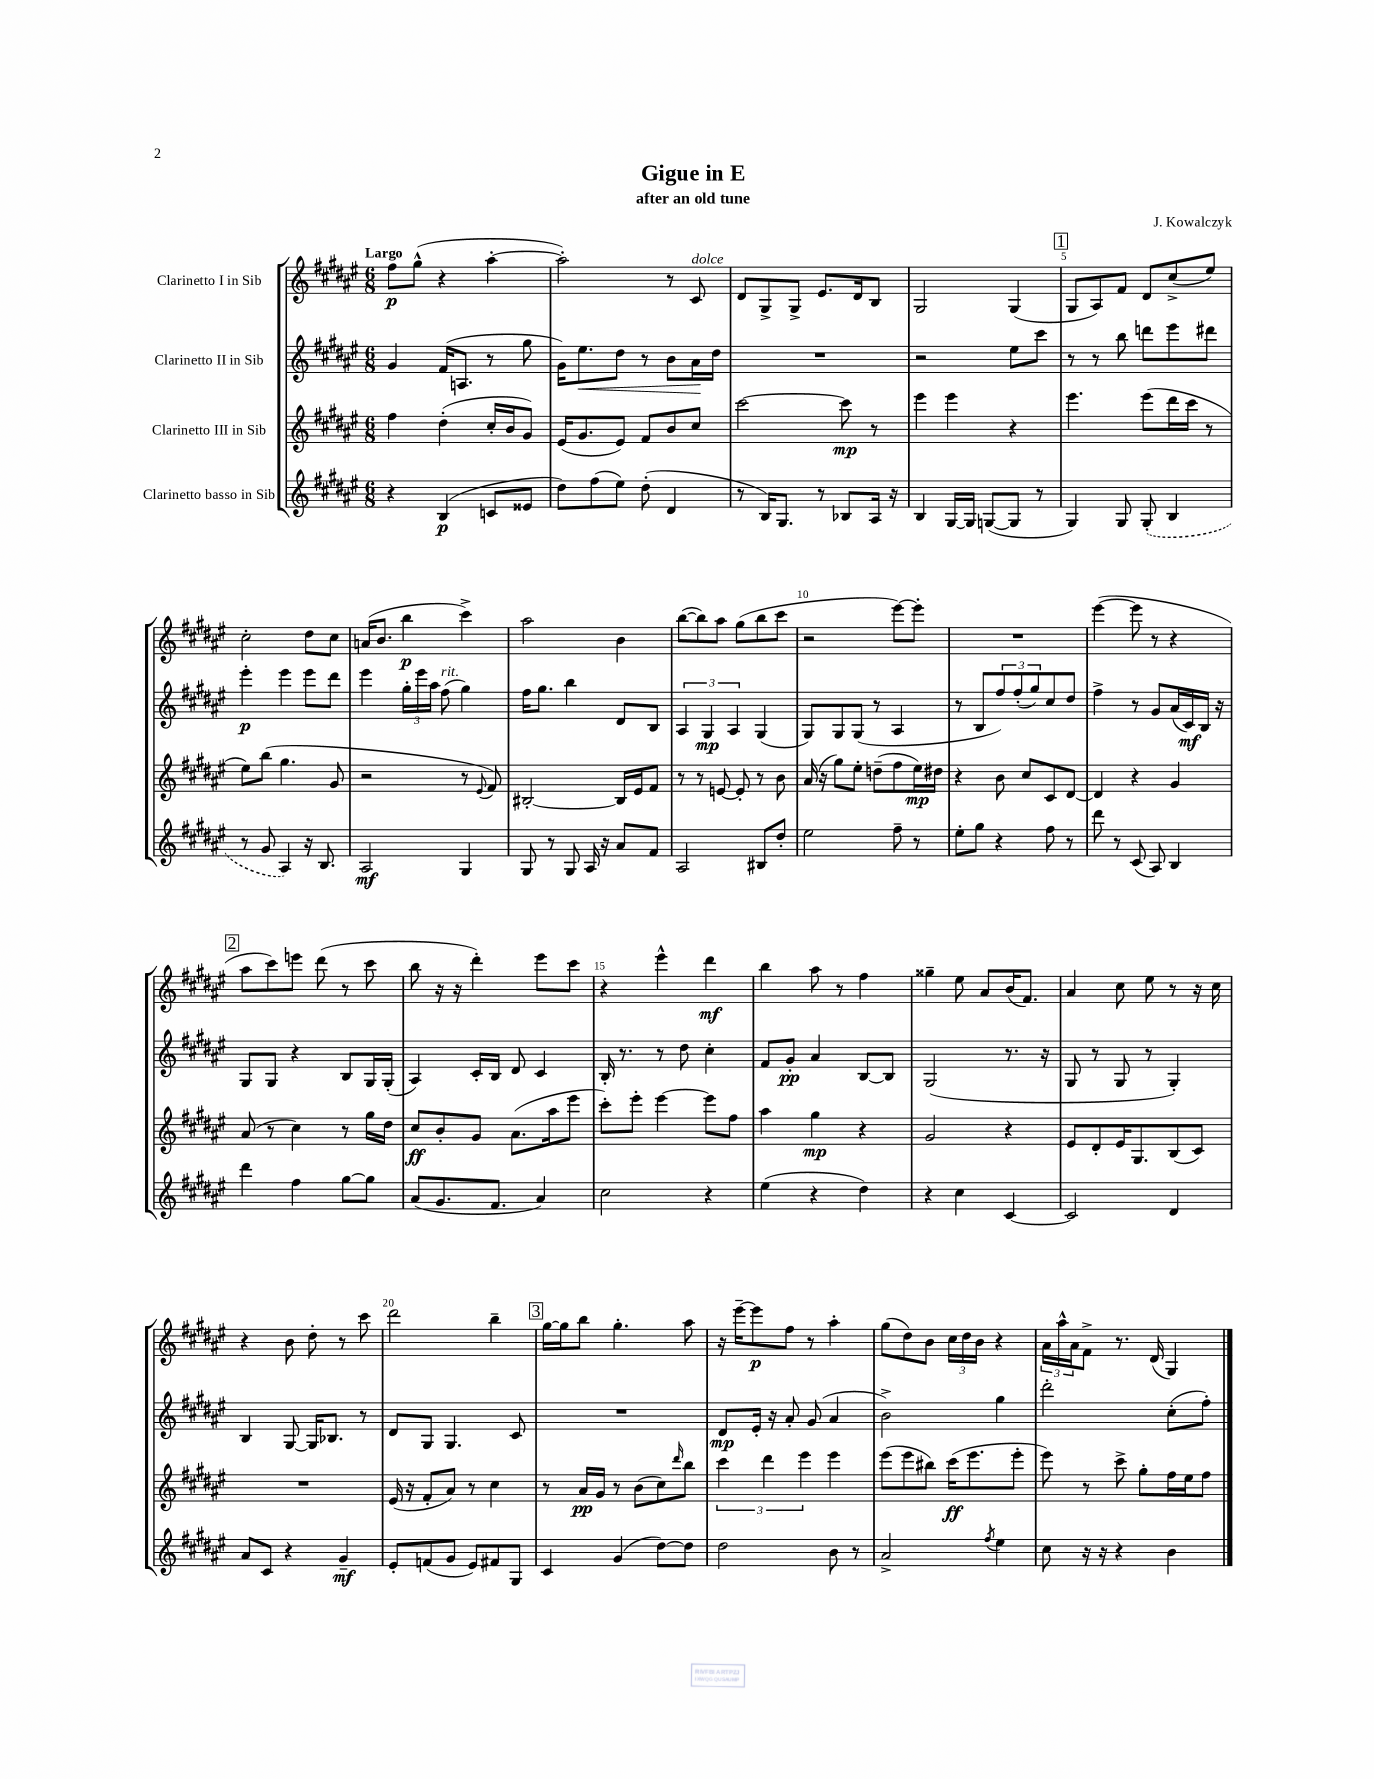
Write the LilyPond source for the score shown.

\header { title = "Gigue in E" composer = "J. Kowalczyk" subtitle = "after an old tune" }
<<
\new StaffGroup <<
\new Staff = "s0" \with { instrumentName = "Clarinetto I in Sib" } {
    \clef treble \key fis \major \numericTimeSignature \time 6/8 \tempo "Largo"
    fis''8\p gis''8-^( r4 ais''4~-. |
    ais''2-.) r8 cis'8^\markup { \italic "dolce" } |
    dis'8 gis8-> gis8-> eis'8. dis'16 b8 |
    gis2 gis4( |
    \mark \markup { \box "1" } gis8 ais8) fis'8 dis'8 cis''8->( eis''8) |
    cis''2-. dis''8 cis''8 |
    a'16( b'8. b''4\p cis'''4->) |
    ais''2 b'4 |
    b''8~( b''8) ais''8 gis''8( b''8 cis'''8 |
    r2 eis'''8~) eis'''8-. |
    R2. |
    eis'''4~( eis'''8 r8 r4 |
    \mark \markup { \box "2" } ais''8 cis'''8) e'''8 dis'''8( r8 cis'''8 |
    b''8 r16 r16 dis'''4-.) eis'''8 cis'''8 |
    r4 eis'''4-^ dis'''4\mf |
    b''4 ais''8 r8 fis''4 |
    gisis''4-- eis''8 ais'8 b'16( fis'8.) |
    ais'4 cis''8 eis''8 r8 r16 cis''16 |
    r4 b'8 dis''8-. r8 cis'''8 |
    dis'''2 b''4-- |
    \mark \markup { \box "3" } gis''16~ gis''16 b''8 gis''4.-. ais''8 |
    r16 eis'''16~-- eis'''8\p fis''8 r8 ais''4-. |
    gis''8( dis''8) b'8 \tuplet 3/2 { cis''16 dis''16 b'16 } r4 |
    \tuplet 3/2 { ais'16 ais''16-^ ais'16 } fis'8-> r8. dis'16( gis4) \bar "|." |
}
\new Staff = "s1" \with { instrumentName = "Clarinetto II in Sib" } {
    \clef treble \key fis \major \numericTimeSignature \time 6/8
    gis'4 fis'16( a8. r8 gis''8 |
    gis'16) eis''8.\< dis''8 r8 b'8 ais'16\! dis''16 |
    R2. |
    r2 eis''8 cis'''8 |
    \mark \markup { \box "1" } r8 r8 b''8 d'''8 eis'''8 dis'''8 |
    eis'''4-.\p eis'''4 eis'''8 dis'''8 |
    eis'''4 \tuplet 3/2 { gis''16-. eis'''16 ais''16 } fis''8^\markup { \italic "rit." }( gis''4) |
    fis''16 gis''8. b''4 dis'8 b8 |
    \tuplet 3/2 { ais4 gis4\mp ais4 } gis4( |
    gis8) gis8 gis8( r8 ais4 |
    r8 b8 \tuplet 3/2 { fis''8) fis''8-.( gis''8) } cis''8 dis''8 |
    fis''4-> r8 gis'8 ais'16( cis'16\mf) b16 r16 |
    \mark \markup { \box "2" } gis8 gis8 r4 b8 gis16 gis16-.( |
    ais4) cis'16-. b16 dis'8 cis'4 |
    b16-. r8. r8 dis''8 cis''4-. |
    fis'8 gis'8-.\pp ais'4 b8~ b8 |
    gis2( r8. r16 |
    gis8 r8 gis8 r8 gis4-.) |
    b4 gis8~ gis16 bes8. r8 |
    dis'8 gis8 gis4. cis'8 |
    \mark \markup { \box "3" } R2. |
    dis'8\mp eis'16-. r16 ais'8-. gis'8( ais'4 |
    b'2->) gis''4 |
    dis'''2-. cis''8-.( fis''8-.) \bar "|." |
}
\new Staff = "s2" \with { instrumentName = "Clarinetto III in Sib" } {
    \clef treble \key fis \major \numericTimeSignature \time 6/8
    fis''4 dis''4-.( cis''16-. b'16 gis'8) |
    eis'16( gis'8. eis'8) fis'8 b'8 cis''8 |
    cis'''2~ cis'''8\mp r8 |
    eis'''4 eis'''4 r4 |
    \mark \markup { \box "1" } eis'''4. eis'''8( dis'''16 cis'''16 r8 |
    eis''8) b''8( gis''4. gis'8 |
    r2 r8 \appoggiatura { eis'8 } fis'8) |
    bis2~-. bis16 eis'16 fis'8 |
    r8 r8 e'8~ e'8-. r8 b'8 |
    ais'16( r16 gis''8) eis''8-. d''8--( fis''8 eis''16\mp) dis''16 |
    r4 b'8 cis''8 cis'8 dis'8~ |
    dis'4 r4 gis'4 |
    \mark \markup { \box "2" } ais'8( r8 cis''4) r8 gis''16 dis''16 |
    cis''8\ff b'8-. gis'8 ais'8.( ais''16 eis'''8 |
    cis'''8-.) eis'''8-. eis'''4~ eis'''8 fis''8 |
    ais''4 gis''4\mp r4 |
    gis'2 r4 |
    eis'8 dis'8-. eis'16 gis8. b8( cis'8) |
    R2. |
    eis'16( r16 fis'8-. ais'8) r8 cis''4 |
    \mark \markup { \box "3" } r8 ais'16\pp gis'16 r8 b'8( cis''8) \grace { dis'''16 } b''8 |
    \tuplet 3/2 { cis'''4 dis'''4 eis'''4 } eis'''4 |
    eis'''8( eis'''8 bis''8) cis'''16\ff( eis'''8. eis'''8-. |
    eis'''8) r8 cis'''8-> gis''8-. fis''16 eis''16 fis''8 \bar "|." |
}
\new Staff = "s3" \with { instrumentName = "Clarinetto basso in Sib" } {
    \clef treble \key fis \major \numericTimeSignature \time 6/8
    r4 b4\p( c'8 eisis'8 |
    dis''8) fis''8( eis''8) dis''8-.( dis'4 |
    r8 b16) gis8. r8 bes8 ais16 r16 |
    b4 gis16~ gis16 g8~( g8 r8 |
    \mark \markup { \box "1" } gis4) gis8 \once \slurDashed gis8-.( b4 |
    r8 gis'8 ais4) r16 b8. |
    ais2\mf gis4 |
    gis8 r8 gis8 ais16 r16 ais'8 fis'8 |
    ais2 bis8 dis''8-. |
    eis''2 fis''8-- r8 |
    eis''8-. gis''8 r4 fis''8 r8 |
    dis'''8 r8 cis'8( ais8) b4 |
    \mark \markup { \box "2" } dis'''4 fis''4 gis''8~ gis''8 |
    ais'8( gis'8. fis'8. ais'4) |
    cis''2 r4 |
    eis''4( r4 dis''4) |
    r4 cis''4 cis'4~ |
    cis'2 dis'4 |
    ais'8 cis'8 r4 gis'4--\mf |
    eis'8-. f'8( gis'8 eis'8) fis'8 gis8 |
    \mark \markup { \box "3" } cis'4 gis'4( dis''8~) dis''8 |
    dis''2 b'8 r8 |
    ais'2-> \acciaccatura { fis''8 } eis''4 |
    cis''8 r16 r16 r4 b'4 \bar "|." |
}
>>
>>
\layout { \context { \Score \override BarNumber.break-visibility = ##(#f #t #t) barNumberVisibility = #(every-nth-bar-number-visible 5) } }
